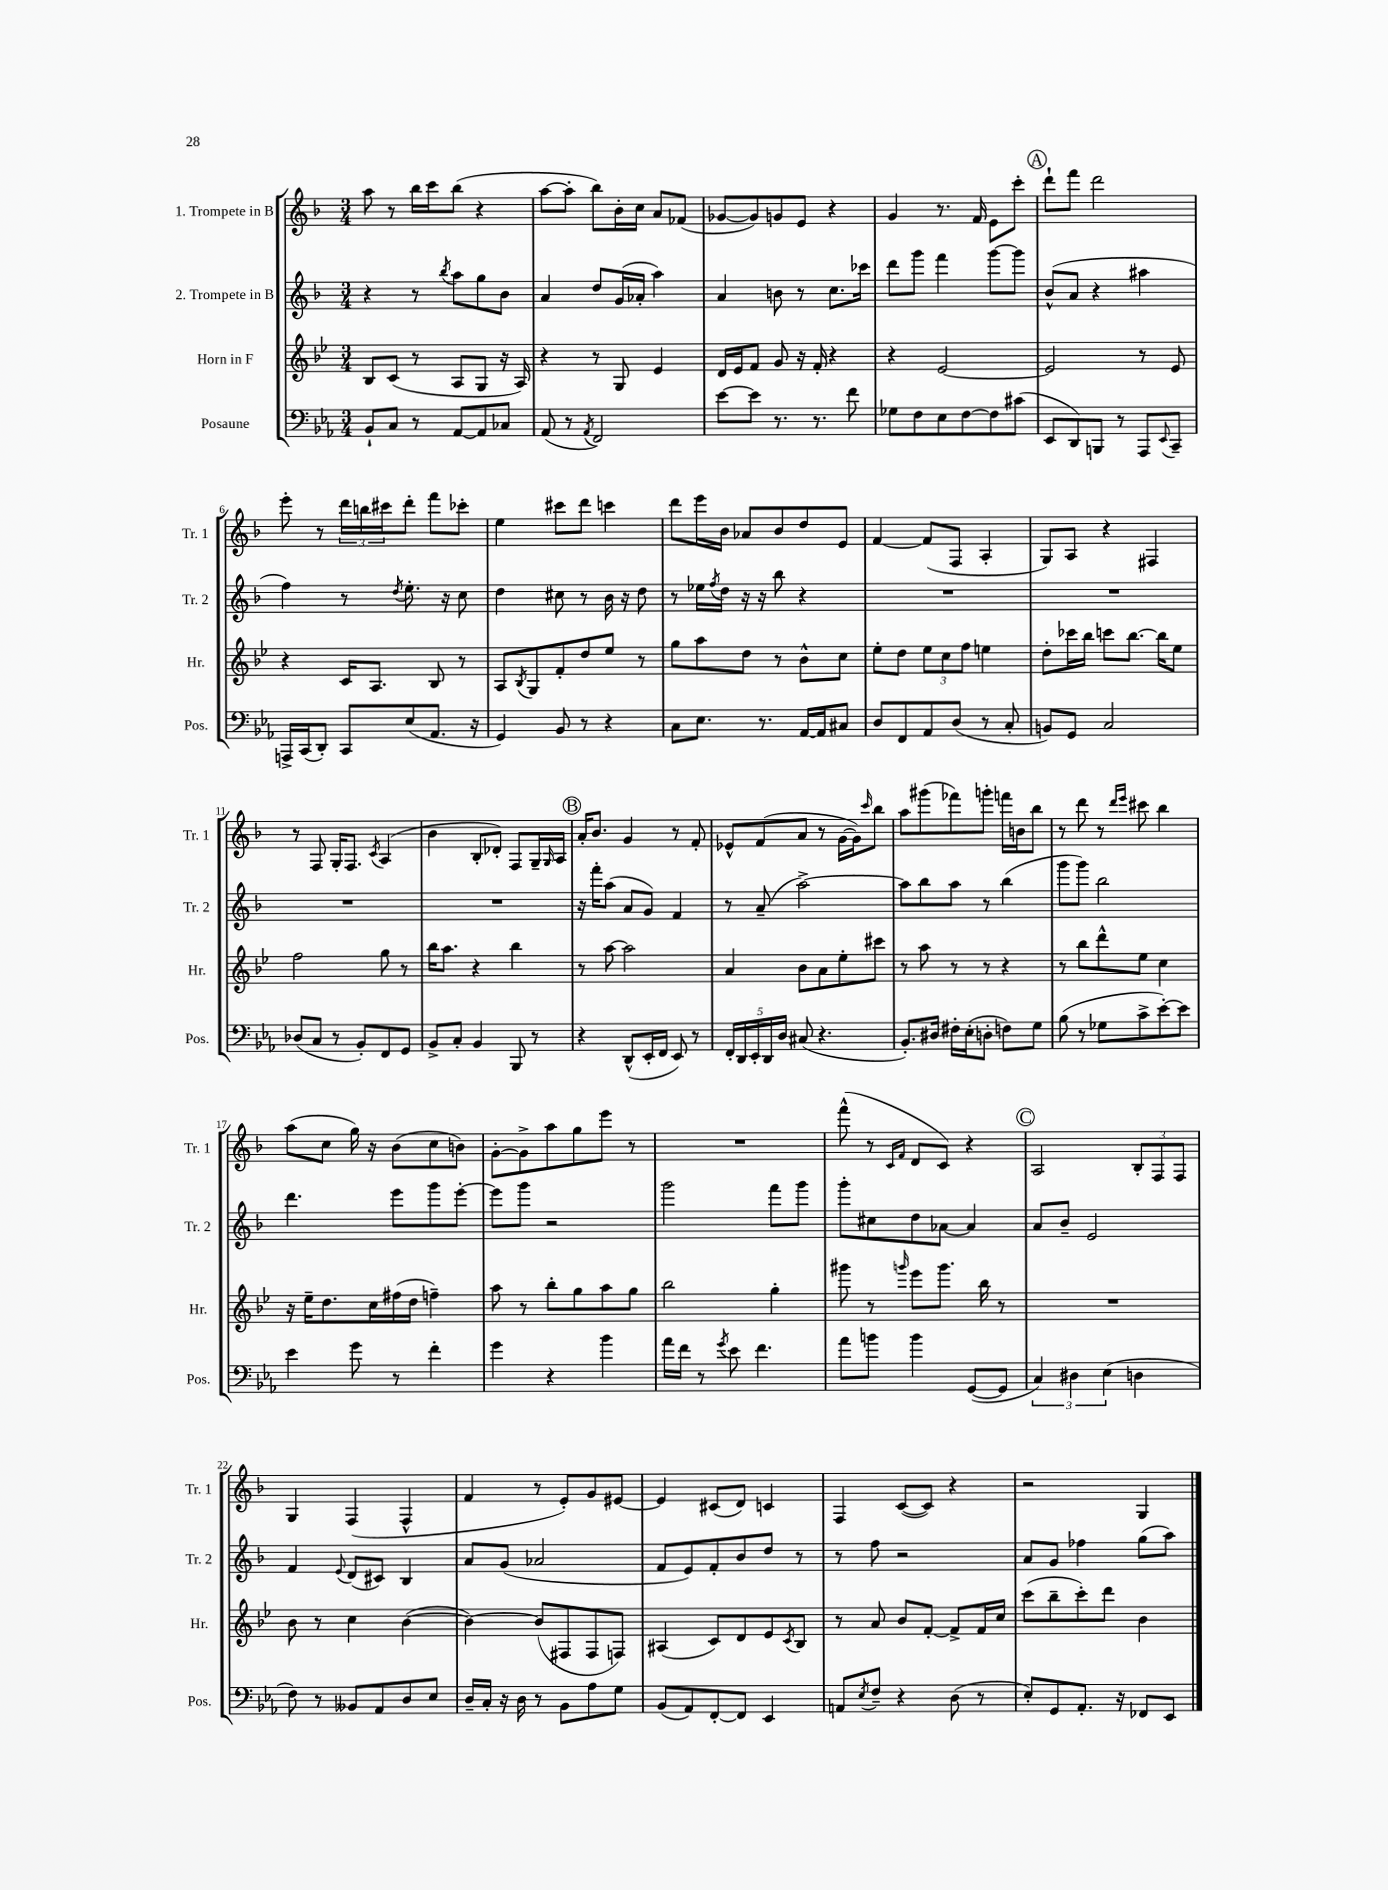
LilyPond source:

<<
\new StaffGroup <<
\new Staff = "s0" \with { instrumentName = "1. Trompete in B" shortInstrumentName = "Tr. 1" } {
    \clef treble \key f \major \numericTimeSignature \time 3/4
    a''8 r8 bes''16 c'''16 bes''8( r4 |
    a''8~ a''8-. bes''8) bes'16-. c''16 a'8 fes'8( |
    ges'8~ ges'8) g'8 e'8 r4 |
    g'4 r8. f'16 e'8 c'''8-. |
    \mark \markup { \circle "A" } d'''8-! f'''8 d'''2 |
    e'''8-. r8 \tuplet 3/2 { d'''16 b''16 cis'''16 } d'''8-. f'''8 ces'''8-. |
    e''4 cis'''8 d'''8 c'''4 |
    d'''8 e'''16 bes'16 aes'8 bes'8 d''8 e'8 |
    f'4~ f'8( f8 a4-. |
    g8) a8 r4 fis4 |
    r8 f8 g16-. f8. \acciaccatura { c'8 } a4( |
    bes'4 bes8-. des'8-.) f8 g16-- \grace { g16 } a16 |
    \mark \markup { \circle "B" } a'16-. bes'8. g'4 r8 f'8-. |
    ees'8-^ f'8( a'8 r8 g'16~ g'16) \grace { c'''16 } bes''8 |
    a''8 gis'''8( fes'''8) g'''8-. f'''16 b'16 bes''8 |
    r8 d'''8 r8 \grace { d'''16 e'''16 } cis'''8 bes''4 |
    a''8( c''8 g''16) r16 bes'8( c''8 b'8) |
    g'8~-. g'8-> a''8 g''8 e'''8 r8 |
    R2. |
    f'''8-^( r8 \grace { c'16 f'16 } d'8 c'8) r4 |
    \mark \markup { \circle "C" } a2 \tuplet 3/2 { bes8-. f8 f8 } |
    g4 f4( f4-^ |
    f'4 r8 e'8-.) g'8 eis'8~ |
    eis'4 cis'8( d'8) c'4 |
    f4 c'8~( c'8) r4 |
    r2 g4 \bar "|." |
}
\new Staff = "s1" \with { instrumentName = "2. Trompete in B" shortInstrumentName = "Tr. 2" } {
    \clef treble \key f \major \numericTimeSignature \time 3/4
    r4 r8 \acciaccatura { bes''8 } a''8 g''8 bes'8 |
    a'4 d''8 g'16( aes'16-. a''4) |
    a'4 b'8 r8 c''8. ces'''16 |
    d'''8 g'''8 f'''4 g'''8~ g'''8 |
    \mark \markup { \circle "A" } bes'8-^( a'8 r4 ais''4 |
    f''4) r8 \acciaccatura { d''8 } e''8.-. r16 c''8 |
    d''4 cis''8 r8 bes'16 r16 d''8 |
    r8 ees''16 \acciaccatura { f''8 } d''16 r16 r16 bes''8 r4 |
    R2. |
    R2. |
    R2. |
    R2. |
    \mark \markup { \circle "B" } r16 f'''16-. a''8( a'8 g'8) f'4 |
    r8 a'8--( a''2~->) |
    a''8 bes''8 a''8 r8 bes''4( |
    g'''8 g'''8) bes''2 |
    d'''4. e'''8 g'''8 e'''8~-. |
    e'''8 g'''8 r2 |
    g'''2 f'''8 g'''8 |
    g'''8-. cis''8 d''8 aes'8~ aes'4 |
    \mark \markup { \circle "C" } a'8 bes'8-- e'2 |
    f'4 \appoggiatura { e'8 } d'8( cis'8) bes4 |
    a'8 g'8( aes'2 |
    f'8 e'8) f'8-. bes'8 d''8 r8 |
    r8 f''8 r2 |
    a'8 g'8 fes''4 g''8( a''8) \bar "|." |
}
\new Staff = "s2" \with { instrumentName = "Horn in F" shortInstrumentName = "Hr." } {
    \clef treble \key bes \major \numericTimeSignature \time 3/4
    bes8 c'8( r8 a8 g8 r16 a16) |
    r4 r8 g8 ees'4 |
    d'16 ees'16 f'8 g'8 r16 f'16-. r4 |
    r4 ees'2~ |
    \mark \markup { \circle "A" } ees'2 r8 ees'8 |
    r4 c'16 a8. bes8 r8 |
    a8 \acciaccatura { bes8 } g8 f'8-. d''8 ees''8 r8 |
    g''8 a''8 d''8 r8 bes'8-^ c''8 |
    ees''8-. d''8 \tuplet 3/2 { ees''8 c''8 f''8 } e''4 |
    d''8-. ces'''16 bes''16 c'''8 bes''8.~ bes''16 ees''8 |
    f''2 g''8 r8 |
    bes''16 a''8. r4 bes''4 |
    \mark \markup { \circle "B" } r8 a''8~ a''2 |
    a'4 bes'8 a'8 ees''8-. cis'''8 |
    r8 a''8 r8 r8 r4 |
    r8 bes''8 d'''8-^ ees''8 c''4 |
    r16 ees''16-- d''8. c''16 fis''16( d''16 f''4--) |
    a''8 r8 bes''8-. g''8 a''8 g''8 |
    bes''2 g''4-. |
    gis'''8 r8 \grace { g'''16 } ees'''8 g'''8. bes''16 r8 |
    \mark \markup { \circle "C" } R2. |
    bes'8 r8 c''4 bes'4~( |
    bes'4~) bes'8( fis8 fis8 f8) |
    ais4( c'8) d'8 ees'8 \acciaccatura { c'8 } bes8 |
    r8 a'8 bes'8 f'8~-. f'8-> f'16 c''16 |
    c'''8( bes''8-- c'''8-.) d'''8 bes'4 \bar "|." |
}
\new Staff = "s3" \with { instrumentName = "Posaune" shortInstrumentName = "Pos." } {
    \clef bass \key ees \major \numericTimeSignature \time 3/4
    bes,8-! c8 r8 aes,8~ aes,8 ces8 |
    aes,8( r8 \acciaccatura { aes,8 } f,2) |
    ees'8~ ees'8 r8. r8. f'8 |
    ges8 f8 ees8 f8~ f8 cis'8( |
    \mark \markup { \circle "A" } ees,8 d,8) b,,8 r8 aes,,8 \appoggiatura { ees,8 } c,8-- |
    a,,16-> c,16( d,8-.) c,8 ees8( aes,8. r16 |
    g,4) bes,8 r8 r4 |
    c8 ees8. r8. aes,16~ aes,16 cis8 |
    d8 f,8 aes,8 d8( r8 c8-. |
    b,8) g,8 c2 |
    des8( c8 r8 bes,8-.) f,8 g,8 |
    bes,8-> c8-. bes,4 bes,,8 r8 |
    \mark \markup { \circle "B" } r4 d,8-^( ees,16-. f,16 ees,8) r8 |
    \tuplet 5/4 { f,16-. d,16 ees,16-. d,16 d16 } cis8( r4. |
    bes,8.-.) dis16 fis16-. ees16-.( d8-. f8) g8 |
    bes8( r8 ges8 c'8-> ees'8~-.) ees'8 |
    ees'4 g'8 r8 f'4-. |
    g'4 r4 bes'4 |
    aes'16 f'16 r8 \acciaccatura { g'8 } ees'8 f'4. |
    aes'8 b'8 b'4 g,8~( g,8 |
    \mark \markup { \circle "C" } \tuplet 3/2 { c4) dis4 ees4( } d4 |
    f8) r8 beses,8 aes,8 d8 ees8 |
    d16-- c16-. r16 d16 r8 bes,8 aes8 g8 |
    bes,8( aes,8) f,8~-. f,8 ees,4 |
    a,8 \acciaccatura { ees8 } f8-- r4 d8( r8 |
    ees8-.) g,8 aes,8.-. r16 fes,8 ees,8 \bar "|." |
}
>>
>>
